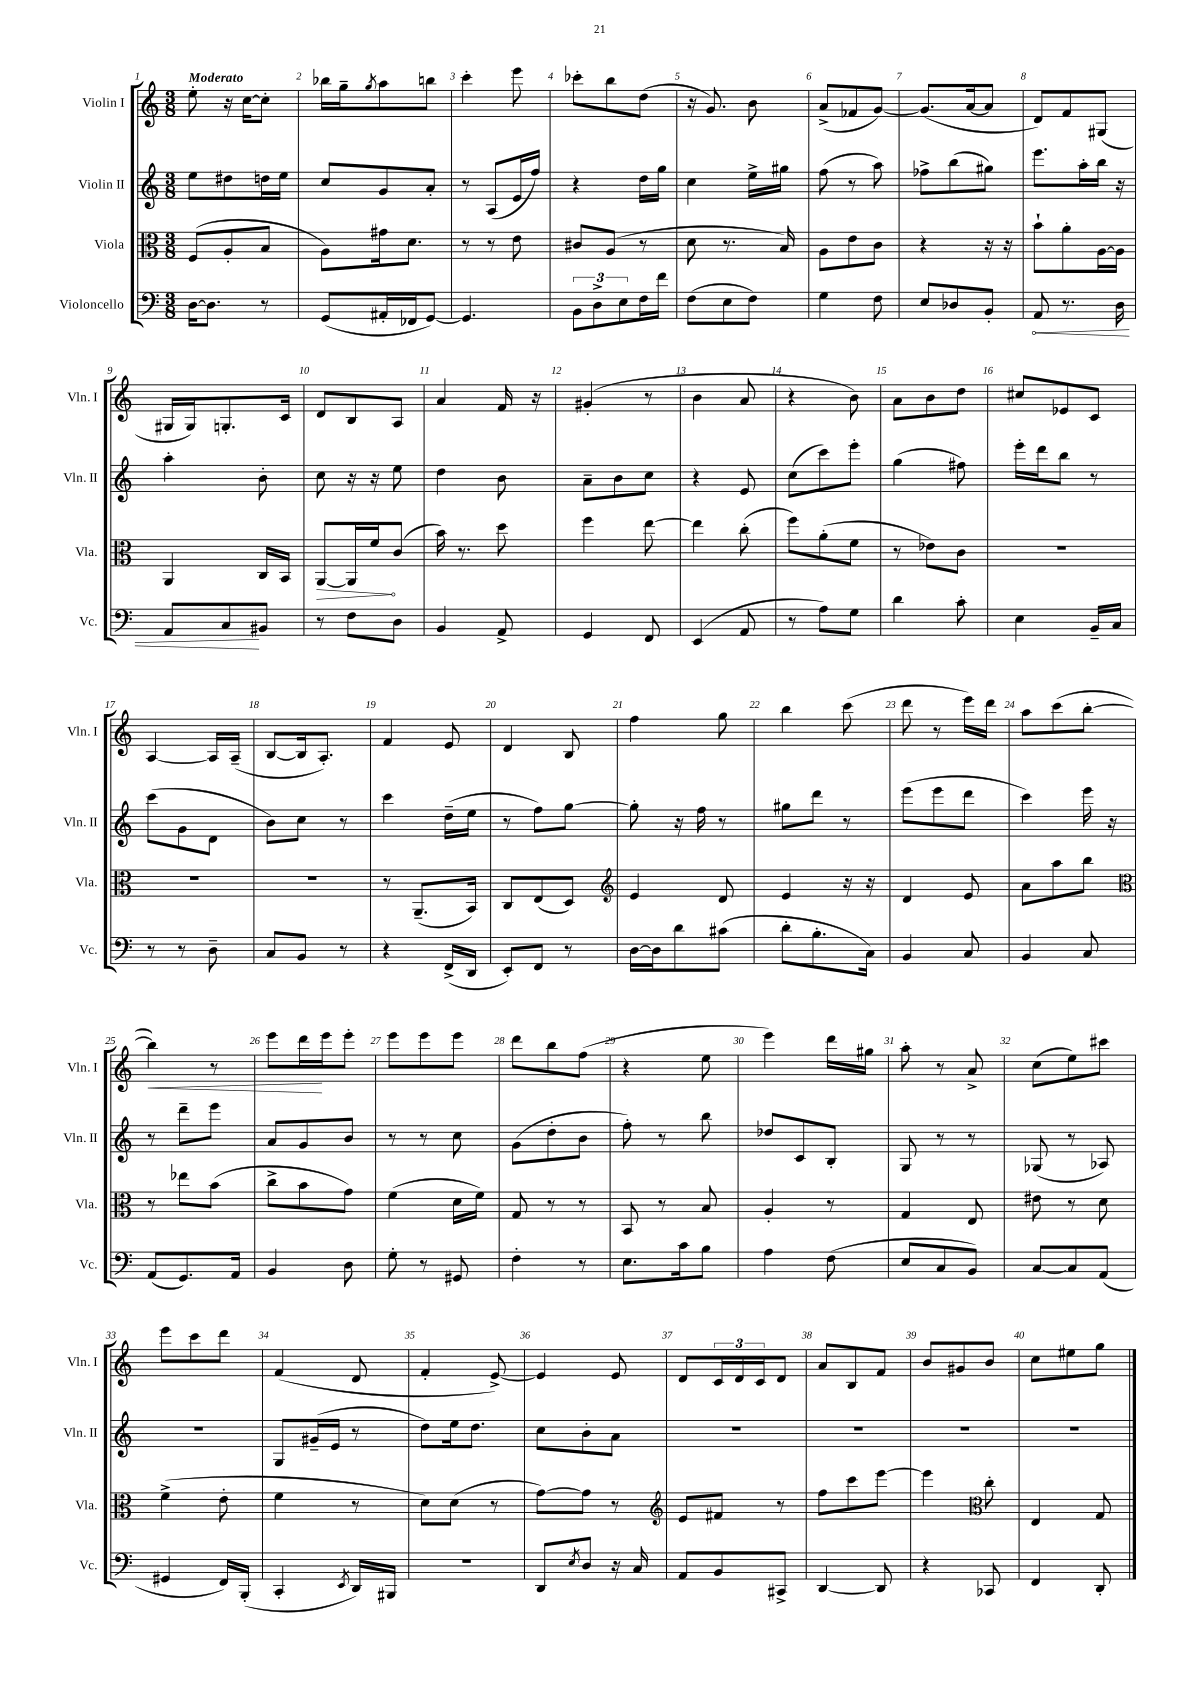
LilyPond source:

<<
\new StaffGroup <<
\new Staff = "s0" \with { instrumentName = "Violin I" shortInstrumentName = "Vln. I" } {
    \clef treble \key c \major \numericTimeSignature \time 3/8 \tempo "Moderato"
    e''8-. r16 c''16~ c''8-. |
    bes''16 g''16-- \acciaccatura { g''8 } a''8 b''8 |
    c'''4-. e'''8 |
    ces'''8-. b''8 d''8( |
    r16 g'8.) b'8 |
    a'8->( fes'8 g'8~) |
    g'8.( a'16~ a'8 |
    d'8) f'8 gis8( |
    gis16 gis16) g8.-. c'16 |
    d'8 b8 a8 |
    a'4 f'16 r16 |
    gis'4-.( r8 |
    b'4 a'8 |
    r4 b'8) |
    a'8 b'8 d''8 |
    cis''8 ees'8 c'8 |
    a4~ a16 a16--( |
    b8~ b16 a8.-.) |
    f'4 e'8 |
    d'4 b8 |
    f''4 g''8 |
    b''4 c'''8( |
    d'''8 r8 e'''16) d'''16 |
    a''8 c'''8( b''8~-. |
    b''4\<) r8 |
    e'''8 d'''16\! e'''16 e'''8-. |
    e'''8 e'''8 e'''8 |
    d'''8 b''8 f''8( |
    r4 e''8 |
    e'''4) d'''16 gis''16 |
    a''8-. r8 a'8-> |
    c''8( e''8) cis'''8 |
    e'''8 c'''8 d'''8 |
    f'4( d'8 |
    f'4-. e'8~->) |
    e'4 e'8 |
    d'8 \tuplet 3/2 { c'16 d'16 c'16 } d'8 |
    a'8 b8 f'8 |
    b'8 gis'8 b'8 |
    c''8 eis''8 g''8 \bar "|." |
}
\new Staff = "s1" \with { instrumentName = "Violin II" shortInstrumentName = "Vln. II" } {
    \clef treble \key c \major \numericTimeSignature \time 3/8
    e''8 dis''8 d''16 e''16 |
    c''8 g'8 a'8-. |
    r8 a8( e'16 f''16) |
    r4 d''16 g''16 |
    c''4 e''16-> gis''16 |
    f''8( r8 a''8) |
    fes''8-> b''8( gis''8) |
    e'''8. a''16-. b''16 r16 |
    a''4-. b'8-. |
    c''8 r16 r16 e''8 |
    d''4 b'8 |
    a'8-- b'8 c''8 |
    r4 e'8 |
    c''8( c'''8) e'''8-. |
    g''4( fis''8) |
    e'''16-. d'''16 b''8 r8 |
    c'''8( g'8 d'8 |
    b'8) c''8 r8 |
    c'''4 d''16--( e''16 |
    r8 f''8) g''8~ |
    g''8-. r16 f''16 r8 |
    gis''8 d'''8 r8 |
    e'''8( e'''8 d'''8 |
    c'''4) e'''16 r16 |
    r8 d'''8-- e'''8 |
    a'8 g'8 b'8 |
    r8 r8 c''8 |
    g'8( d''8-. b'8 |
    f''8-.) r8 b''8 |
    des''8 c'8 b8-. |
    g8 r8 r8 |
    ges8( r8 aes8) |
    R4. |
    g8 gis'16--( e'16 r8 |
    d''8) e''16 d''8. |
    c''8 b'8-. a'8 |
    R4. |
    R4. |
    R4. |
    R4. \bar "|." |
}
\new Staff = "s2" \with { instrumentName = "Viola" shortInstrumentName = "Vla." } {
    \clef alto \key c \major \numericTimeSignature \time 3/8
    f8( a8-. b8 |
    a8) gis'16 d'8. |
    r8 r8 e'8 |
    cis'8 a8( r8 |
    d'8 r8. b16) |
    a8 e'8 c'8 |
    r4 r16 r16 |
    b'8-! a'8-. a16~ a16 |
    a,4 c16 b,16 |
    \once \override Hairpin.circled-tip = ##t a,8~\> a,16 f'16\! c'8( |
    b'16) r8. d''8 |
    f''4 e''8~ |
    e''4 c''8-.( |
    f''8) a'8-.( f'8 |
    r8 ees'8) c'8 |
    R4. |
    R4. |
    R4. |
    r8 a,8.--( b,16) |
    c8 e8( d8) |
    \clef treble e'4 d'8 |
    e'4 r16 r16 |
    d'4 e'8 |
    a'8 a''8 b''8 |
    \clef alto r8 ees''8 b'8( |
    c''8-> b'8 g'8) |
    f'4( d'16 f'16) |
    g8 r8 r8 |
    b,8 r8 b8 |
    a4-. r8 |
    g4 e8 |
    eis'8 r8 d'8 |
    f'4->( e'8-. |
    f'4 r8 |
    d'8) d'8( r8 |
    g'8~) g'8 r8 |
    \clef treble e'8 fis'8 r8 |
    f''8 c'''8 e'''8~ |
    e'''4 \clef alto c''8-. |
    e4 g8 \bar "|." |
}
\new Staff = "s3" \with { instrumentName = "Violoncello" shortInstrumentName = "Vc." } {
    \clef bass \key c \major \numericTimeSignature \time 3/8
    d16~ d8. r8 |
    g,8( ais,16-. fes,16 g,8~) |
    g,4. |
    \tuplet 3/2 { b,8 d8-> e8 } f16 f'16 |
    f8( e8 f8) |
    g4 f8 |
    e8 des8 b,8-. |
    \once \override Hairpin.circled-tip = ##t a,8\< r8. d16 |
    a,8 c8\! bis,8 |
    r8 f8 d8 |
    b,4 a,8-> |
    g,4 f,8 |
    e,4( a,8 |
    r8 a8) g8 |
    d'4 c'8-. |
    e4 b,16-- c16 |
    r8 r8 d8-- |
    c8 b,8 r8 |
    r4 f,16->( d,16 |
    e,8-.) f,8 r8 |
    d16~ d16 d'8 cis'8( |
    d'8-. b8.-. c16) |
    b,4 c8 |
    b,4 c8 |
    a,8( g,8.) a,16 |
    b,4 d8 |
    g8-. r8 gis,8 |
    f4-. r8 |
    e8. c'16 b8 |
    a4 f8( |
    e8 c8 b,8) |
    c8~ c8 a,8( |
    gis,4 f,16) b,,16-.( |
    c,4-. \acciaccatura { e,8 } d,16) bis,,16 |
    R4. |
    d,8 \acciaccatura { e8 } d8 r16 c16 |
    a,8 b,8 cis,8-> |
    d,4~ d,8 |
    r4 ces,8 |
    f,4 d,8-. \bar "|." |
}
>>
>>
\layout { \context { \Score \override BarNumber.break-visibility = ##(#f #t #t) barNumberVisibility = #all-bar-numbers-visible } }
